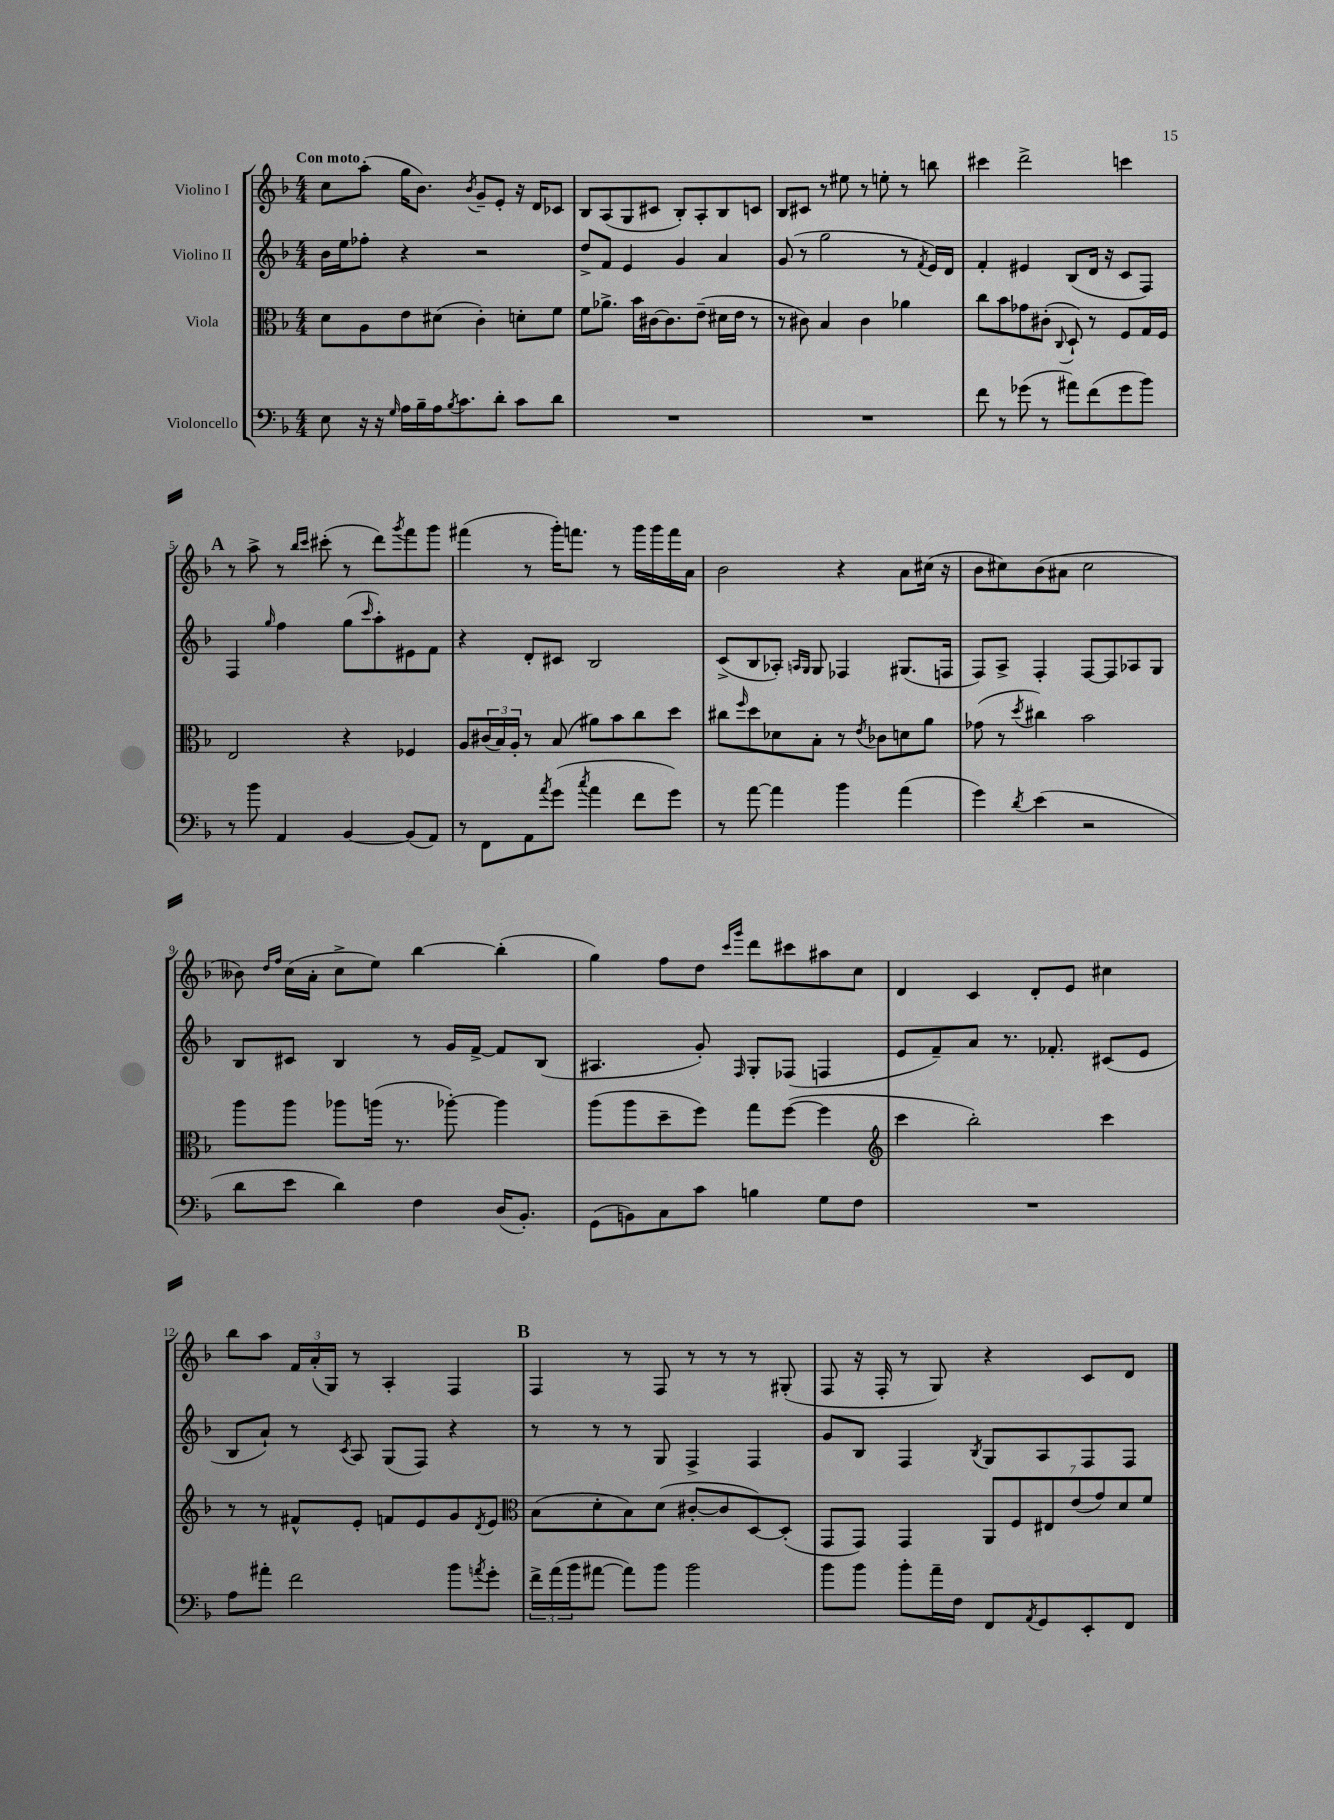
<<
\new StaffGroup <<
\new Staff = "s0" \with { instrumentName = "Violino I" } {
    \clef treble \key f \major \numericTimeSignature \time 4/4 \tempo "Con moto"
    c''8 a''8-.( g''16 bes'8.) \acciaccatura { bes'8 } g'8-- e'8-. r16 d'16 ces'8 |
    bes8 a8( g8 cis'8 bes8-.) a8-. bes8 c'8 |
    bes8 cis'8 r8 eis''8 r8 e''8-. r8 b''8 |
    cis'''4 d'''2-> c'''4 |
    \mark \markup { \bold "A" } r8 a''8-> r8 \grace { bes''16 c'''16 } cis'''8-.( r8 d'''8) \acciaccatura { g'''8 } f'''8 g'''8 |
    fis'''4( r8 g'''16-.) f'''8. r8 g'''16 g'''16 f'''16 a'16 |
    bes'2 r4 a'8 cis''16( r16 |
    bes'8 cis''8) bes'8( ais'8 cis''2 |
    beses'8) \grace { d''16 f''16 } c''16( a'16-. c''8-> e''8) bes''4~ bes''4-.( |
    g''4) f''8 d''8 \grace { c'''16 g'''16 } d'''8 cis'''8 ais''8 c''8 |
    d'4 c'4 d'8-. e'8 cis''4 |
    bes''8 a''8 \tuplet 3/2 { f'16 a'16-.( g16) } r8 a4-. f4 |
    \mark \markup { \bold "B" } f4 r8 f8 r8 r8 r8 gis8-.( |
    f8 r16 f16-. r8 g8) r4 c'8 d'8 \bar "|." |
}
\new Staff = "s1" \with { instrumentName = "Violino II" } {
    \clef treble \key f \major \numericTimeSignature \time 4/4
    bes'16 e''16 fes''8-. r4 r2 |
    d''8-> f'8 e'4 g'4 a'4 |
    g'8( r8 g''2 r8 \acciaccatura { f'8 } e'16) d'16 |
    f'4-. eis'4 bes8( d'16 r16 c'8 f8) |
    \mark \markup { \bold "A" } f4 \grace { g''16 } f''4 g''8( \grace { c'''16 } a''8-.) eis'8 f'8 |
    r4 d'8-. cis'8 bes2 |
    c'8->( bes8 aes8-.) \grace { a16 g16 } g8 fes4 gis8.( f16 |
    f8) a8-> f4-. f8~ f8 aes8 g8 |
    bes8 cis'8 bes4 r8 g'16 f'16~-> f'8 bes8( |
    ais4. g'8-.) \grace { f16 } g8-. fes8( f4 |
    e'8 f'8--) a'8 r8. fes'8.-. cis'8( e'8 |
    bes8 a'8-!) r8 \acciaccatura { c'8 } a8 g8( f8) r4 |
    \mark \markup { \bold "B" } r8 r8 r8 g8 f4-> f4 |
    g'8 bes8 f4 \acciaccatura { bes8 } g8 a8 f8 f8 \bar "|." |
}
\new Staff = "s2" \with { instrumentName = "Viola" } {
    \clef alto \key f \major \numericTimeSignature \time 4/4
    d'8 a8 e'8 dis'8( c'4-.) d'8-. f'8 |
    f'8 aes'8.-> bes'16 cis'16~ cis'8. e'8--( dis'16 e'16 r8 |
    r8 cis'8) bes4 cis'4 aes'4 |
    c''8 bes'8 ges'8 cis'8-.( \appoggiatura { c8 } d8-!) r8 f8 g16 f16 |
    \mark \markup { \bold "A" } e2 r4 fes4 |
    a8 \tuplet 3/2 { cis'16( bes16) a16-. } r8 bes8( ais'8) bes'8 c''8 d''8 |
    cis''8 \grace { f''16 } d''8 des'8 bes8-. r8 \acciaccatura { e'8 } ces'8 d'8 a'8 |
    ges'8( r8 \acciaccatura { d''8 } cis''4) bes'2 |
    a''8 a''8 aes''8 a''16( r8. aes''8~-.) aes''4 |
    a''8( a''8 d''8-- f''8) g''8 f''8~( f''4 |
    \clef treble c'''4 bes''2-.) c'''4 |
    r8 r8 fis'8-^ e'8-. f'8 e'8 g'8 \acciaccatura { d'8 } e'8 |
    \mark \markup { \bold "B" } \clef alto bes8( d'8-. bes8) d'8( cis'8~-. cis'8 d8~) d8-.( |
    g,8 g,8) g,4 \tuplet 7/4 { a,8 f8 eis8 e'8( g'8) d'8 f'8 } \bar "|." |
}
\new Staff = "s3" \with { instrumentName = "Violoncello" } {
    \clef bass \key f \major \numericTimeSignature \time 4/4
    e8 r16 r16 \grace { g16 } a16 bes16-- a16 \acciaccatura { bes8 } c'8. d'8-. c'8 d'8 |
    R1 |
    R1 |
    f'8 r8 ges'8( r8 ais'8) f'8( ges'8 bes'8) |
    \mark \markup { \bold "A" } r8 bes'8 a,4 bes,4~ bes,8( a,8) |
    r8 f,8 a,8 \acciaccatura { a'8 } g'8( \acciaccatura { c''8 } a'4 f'8 g'8) |
    r8 a'8~ a'4 bes'4 a'4( |
    g'4) \acciaccatura { d'8 } e'4( r2 |
    d'8 e'8 d'4) f4 d16( bes,8.-.) |
    g,8( b,8) c8 c'8 b4 g8 f8 |
    R1 |
    a8 ais'8-. f'2 bes'8 \acciaccatura { a'8 } g'8-. |
    \mark \markup { \bold "B" } \tuplet 3/2 { f'16-> a'16( bes'16 } ais'8~ ais'8) bes'8 bes'2 |
    bes'8 bes'8 bes'8-. a'16-- f16 f,8 \acciaccatura { a,8 } g,8 e,8-. f,8 \bar "|." |
}
>>
>>
